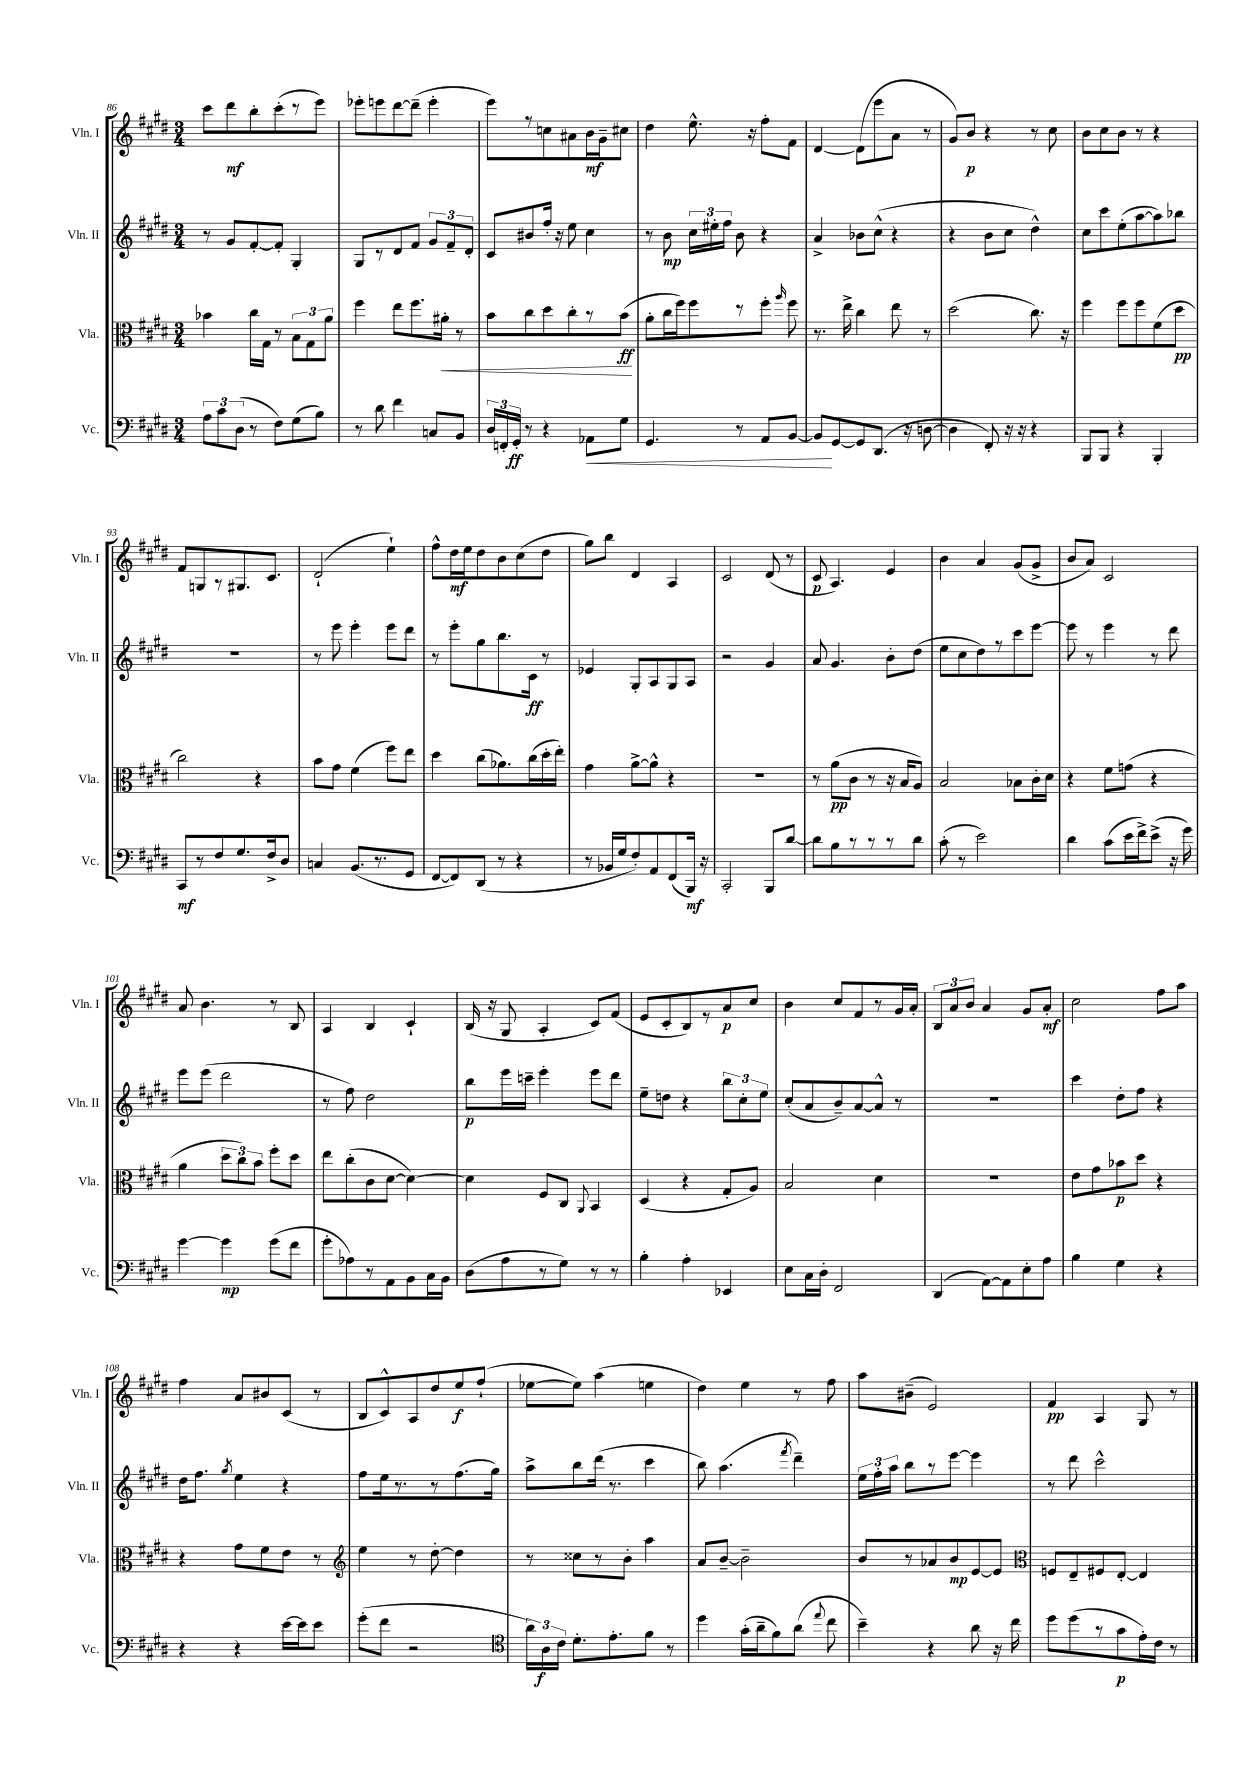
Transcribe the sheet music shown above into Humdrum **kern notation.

**kern	**kern	**kern	**kern
*staff4	*staff3	*staff2	*staff1
*clefF4	*clefC3	*clefG2	*clefG2
*k[f#c#g#d#]	*k[f#c#g#d#]	*k[f#c#g#d#]	*k[f#c#g#d#]
*M3/4	*M3/4	*M3/4	*M3/4
12A	4b-	8r	8ccc#
12c#	.	.	.
.	.	8g#	8ddd#
(12D#	.	.	.
8r	16cc#	[8f#'	8bb'
.	16G#	.	.
8F#)	8r	8f#']	(8ccc#'
(8G#	12B	4G#'	8r
.	12G#	.	.
8B)	.	.	8eee)
.	12a	.	.
=	=	=	=
8r	4ff#	8G#	8eee-'
8d#	.	8r	8eee
4f#	8ee	8d#	[8ddd#
.	8.ff#	8f#	(8ddd#~]
8C	.	12g#	4eee'
.	16a#'	.	.
.	.	12f#~	.
8BB	8r	.	.
.	.	12d#'	.
=	=	=	=
24D#	8b	8c#	8eee)
24FF'	.	.	.
24GG#'	.	.	.
8r	8cc#	8b#	8r
4r	8dd#	16ff#'	8cc
.	.	16r	.
.	8cc#'	8ee	8a#
8AA-	8r	4cc#	16b
.	.	.	16g#~
8G#	(8b	.	8cc#
=	=	=	=
4.GG#	8a'	8r	4dd#
.	16cc#	8b	.
.	16ff#)	.	.
.	8ff#	24cc#	8.ee^^
.	.	24ee#'	.
.	.	24ff#	.
8r	8r	8b	.
.	.	.	16r
8AA	8ff#'	4r	8ff#'
.	16qqaa	.	.
[8BB	8ff#	.	8f#
=	=	=	=
8BB]	8.r	4a^	[4d#
[8GG#	.	.	.
.	16ee^	.	.
8GG#]	4cc#	8b-	(8d#]
(8.DD#	.	(8cc#^^	8eee
.	8ee	4r	8a
16r	.	.	.
[8D	8r	.	8r
=	=	=	=
4D]	(2dd#	4r	8g#)
.	.	.	8b
8FF#')	.	8b	4r
16r	.	8cc#	.
16r	.	.	.
4r	8.cc#)	4dd#^^)	8r
.	.	.	8cc#
.	16r	.	.
=	=	=	=
8BBB	4ff#	8cc#	8b
8BBB	.	8ccc#	8cc#
4r	8ff#	(8ee'	8b
.	8ff#	[8aa	8r
4BBB'	(8f#	8aa])	4r
.	8dd#	8bb-	.
=	=	=	=
8CC#	2cc#)	2.r	8f#
8r	.	.	8G
8F#	.	.	8r
8.G#	.	.	8.G#
.	4r	.	.
16F#^	.	.	8.c#
8D#	.	.	.
=	=	=	=
4C	8b	8r	(2d#`
.	8g#	8eee	.
(8.BB	(4f#	4eee'	.
8.r	.	.	.
.	8ff#)	8eee	4ee`)
8GG#	8ee	8ddd#	.
=	=	=	=
[8FF#	4dd#	8r	8ff#^^
8FF#])	.	8eee'	16dd#
.	.	.	16ee
(8DD#	(8cc#	8gg#	8dd#
8r	8.a-)	8.bb	8b
4r	.	.	(8cc#
.	(16cc#	16c#	.
.	16dd#'	8r	8dd#
.	16ee')	.	.
=	=	=	=
8r	4g#	4e-	8gg#)
16BB-	.	.	8bb
16G#	.	.	.
8F#')	[8a^	8G#'	4d#
8AA	8a^^]	8A	.
(8FF#	4r	8G#	4A
16BBB)	.	8A	.
16r	.	.	.
=	=	=	=
2CC#'	2.r	2r	2c#
8BBB	.	4g#	(8d#
[8d#	.	.	8r
=	=	=	=
8d#]	8r	8a	8c#
8B	(8a	4.g#	4.A)
8r	8c#	.	.
8r	8r	.	.
8r	16r	8b'	4e
.	16B	.	.
8d#	8A)	(8dd#	.
=	=	=	=
(8c#'	2B	8ee	4b
8r	.	8cc#	.
2e)	.	8dd#)	4a
.	.	8r	.
.	8B-	8ccc#	(8g#
.	16c#'	[8eee	8g#^
.	16d#	.	.
=	=	=	=
4d#	4r	8eee]	8b
.	.	8r	8a)
(8c#	8f#	4eee	2c#
16e	(8g	.	.
16f#^)	.	.	.
(8e^	4r	8r	.
16r	.	8ddd#	.
16g#)	.	.	.
=	=	=	=
[4g#	4a	8eee	8a
.	.	(8eee	4.b
4g#]	12dd#	2ddd#	.
.	12cc#)	.	.
.	12b	.	.
(8g#	8ff#'	.	8r
8f#	8dd#	.	8B
=	=	=	=
8g#'	8ee	8r	4A
8A-)	(8cc#'	8ff#)	.
8r	8c#	2dd#	4B
8AA	[8d#	.	.
8BB	4d#_)	.	4c#`
16C#	.	.	.
16BB	.	.	.
=	=	=	=
(8D#	4d#]	8bb	(16B
.	.	.	16r
8A	.	16eee	8G#
.	.	16ccc~	.
8r	8F#	4eee'	4A'
8G#)	8C#	.	.
.	8qqAA	.	.
8r	4BB	8eee	8c#)
8r	.	8ddd#	(8f#
=	=	=	=
4B'	(4D#	8ee~	8e
.	.	8dd	8c#'
4A'	4r	4r	8B)
.	.	.	8r
4EE-	8G#'	12bb	8a
.	.	12cc#'	.
.	8A)	.	8cc#
.	.	12ee	.
=	=	=	=
8E	2B	(8cc#'	4b
16C#	.	8a	.
16D#'	.	.	.
2FF#	.	8b~)	8cc#
.	.	[8a	8f#
.	4d#	8a^^]	8r
.	.	8r	16g#
.	.	.	16a'
=	=	=	=
(4DD#	2.r	2.r	12B
.	.	.	12a
.	.	.	12b
[8AA)	.	.	4a
8AA]	.	.	.
8E'	.	.	8g#
8A	.	.	8a'
=	=	=	=
4B	8e	4ccc#	2cc#
.	8g#	.	.
4G#	8b-	8dd#'	.
.	8dd#	8ff#	.
4r	4r	4r	8ff#
.	.	.	8aa
=	=	=	=
4r	4r	16dd#	4ff#
.	.	8.ff#	.
.	.	8qgg#	.
4r	8g#	4ee	8a
.	8f#	.	8b#
[16e	8e	4r	(8c#
16e]	.	.	.
8e	8r	.	8r
=	=	=	=
*	*clefG2	*	*
(8g#'	4ee	8ff#	8B
8f#	.	16ee	8c#^^)
.	.	8.r	.
2r	8r	.	8A
.	[8dd#'	8r	8dd#
.	4dd#]	(8.ff#	8ee
.	.	.	(8ff#`
.	.	16gg#)	.
=	=	=	=
*clefC4	*	*	*
24a)	8r	8aa^	[8ee-
24A	.	.	.
24c#	.	.	.
8.d#'	8cc##	8bb	8ee-])
.	8r	(16ddd#	(4aa
8.e'	.	8.r	.
.	8b'	.	.
8f#	4aa	4ccc#	4ee
8r	.	.	.
=	=	=	=
4dd#	8a	8bb)	4dd#)
.	[8b~	(4.aa	.
(16g#'	2b~]	.	4ee
16a~	.	.	.
8f#)	.	.	.
.	.	8qfff#	.
(8a	.	4ddd#~)	8r
8qqee	.	.	.
8cc#	.	.	8ff#
=	=	=	=
4b~)	8b	24ee	8aa
.	.	24ff#'	.
.	.	24aa	.
.	8r	8bb	(8b#~
4r	8a-	8r	2e)
.	8b	[8eee	.
8a	[8e	4eee]	.
16r	8e]	.	.
16cc#	.	.	.
=	=	=	=
*	*clefC3	*	*
8dd#	8F	8r	4f#
(8dd#	8E~	8ddd#	.
8r	8F#	2ccc#^^	4A
8g#	[8E'	.	.
16e')	4E]	.	8G#
16c#	.	.	.
8r	.	.	8r
==	==	==	==
*-	*-	*-	*-
